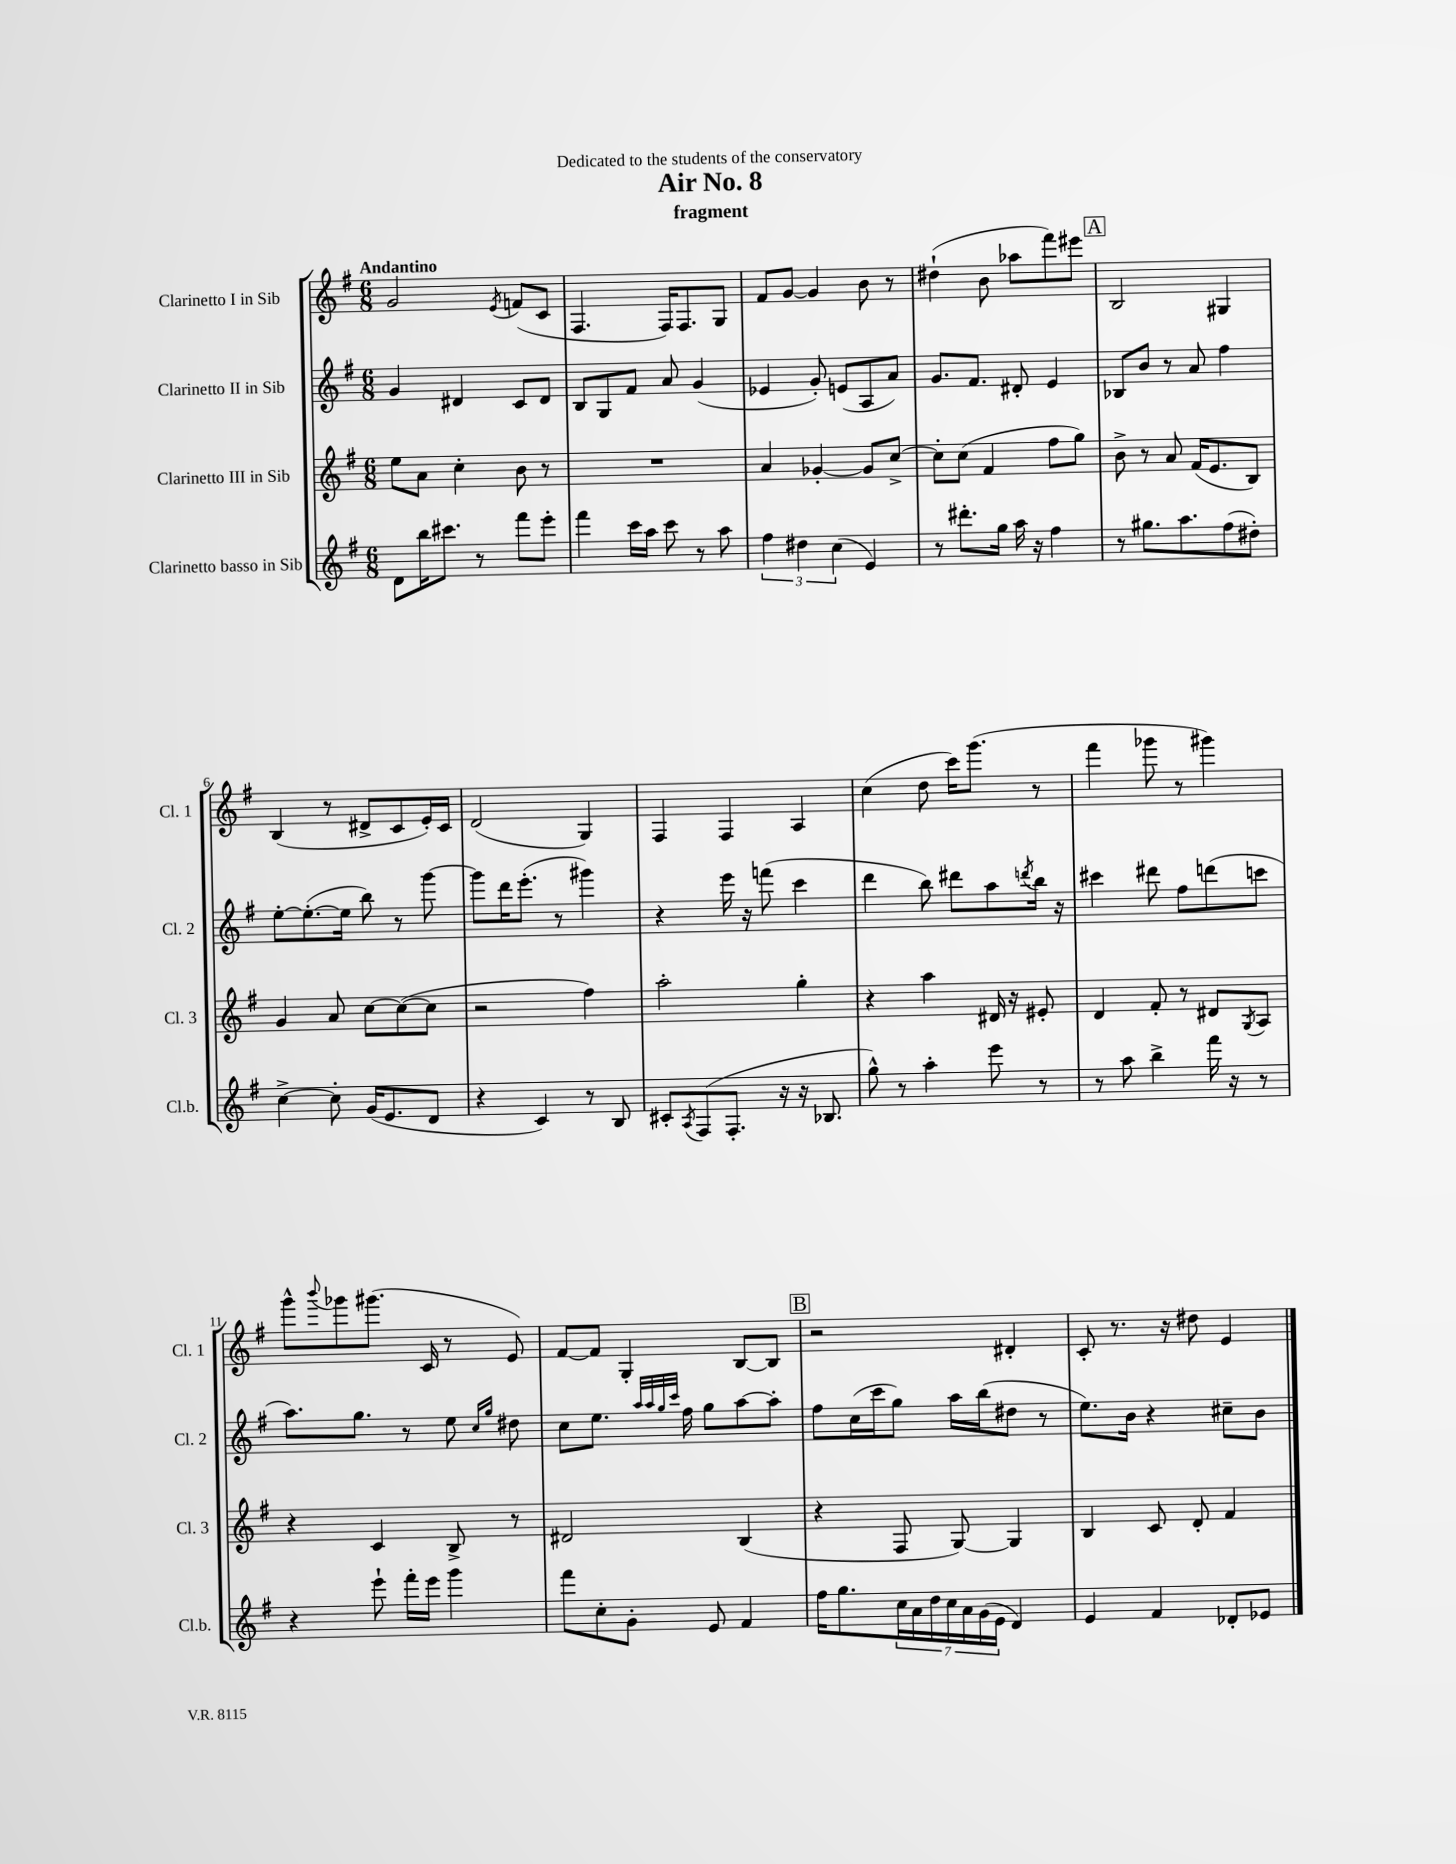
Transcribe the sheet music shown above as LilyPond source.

\header { title = "Air No. 8" subtitle = "fragment" dedication = "Dedicated to the students of the conservatory" }
<<
\new StaffGroup <<
\new Staff = "s0" \with { instrumentName = "Clarinetto I in Sib" shortInstrumentName = "Cl. 1" } {
    \clef treble \key g \major \numericTimeSignature \time 6/8 \tempo "Andantino"
    g'2 \acciaccatura { e'8 } f'8( c'8 |
    fis4. fis16) fis8. g8 |
    fis'8 g'8~ g'4 b'8 r8 |
    dis''4-!( b'8 aes''8 fis'''8) eis'''8 |
    \mark \markup { \box "A" } b2 gis4 |
    b4( r8 dis'8-> c'8 e'16-.) c'16 |
    d'2( g4) |
    fis4 fis4 a4 |
    c''4( d''8 c'''16) g'''8.( r8 |
    fis'''4 ges'''8 r8 gis'''4) |
    g'''8-^ \appoggiatura { b'''8 } ges'''8 gis'''8.( c'16 r8 e'8) |
    fis'8~ fis'8 g4-. b8~ b8 |
    \mark \markup { \box "B" } r2 dis'4-. |
    c'8-. r8. r16 dis''8 e'4 \bar "|." |
}
\new Staff = "s1" \with { instrumentName = "Clarinetto II in Sib" shortInstrumentName = "Cl. 2" } {
    \clef treble \key g \major \numericTimeSignature \time 6/8
    g'4 dis'4 c'8 dis'8 |
    b8 g8 fis'8 a'8 g'4( |
    ees'4 g'8-.) e'8( a8 a'8) |
    g'8. fis'8. dis'8-. e'4 |
    \mark \markup { \box "A" } bes8 b'8 r8 a'8 fis''4 |
    e''8~-. e''8.~-.( e''16 b''8) r8 g'''8~ |
    g'''8 d'''16 e'''8.-.( r8 gis'''4) |
    r4 e'''16 r16 f'''8( c'''4 |
    d'''4 b''8) dis'''8 a''8 \acciaccatura { d'''8 } b''16 r16 |
    cis'''4 dis'''8 fis''8 d'''8( c'''8 |
    a''8.) g''8. r8 e''8 \grace { c''16 g''16 } dis''8 |
    c''8 e''8. \grace { a''32 a''32 g''32 c'''32 } fis''16 g''8 a''8~ a''8-. |
    \mark \markup { \box "B" } fis''8 c''16( c'''16 g''8) a''16 b''16( dis''8 r8 |
    e''8.) b'16 r4 cis''8-- b'8 \bar "|." |
}
\new Staff = "s2" \with { instrumentName = "Clarinetto III in Sib" shortInstrumentName = "Cl. 3" } {
    \clef treble \key g \major \numericTimeSignature \time 6/8
    e''8 a'8 c''4-. b'8 r8 |
    R2. |
    a'4 ges'4~-. ges'8 c''8~-> |
    c''8-. c''8( fis'4 fis''8 g''8) |
    \mark \markup { \box "A" } b'8-> r8 a'8 fis'16( e'8. b8) |
    g'4 a'8 c''8~ c''8~( c''8 |
    r2 fis''4) |
    a''2-. g''4-. |
    r4 a''4 dis'16 r16 eis'8-. |
    d'4 fis'8-. r8 dis'8 \acciaccatura { g8 } a8 |
    r4 c'4 b8-> r8 |
    dis'2 b4( |
    \mark \markup { \box "B" } r4 fis8 g8~) g4 |
    b4 c'8 d'8-. fis'4 \bar "|." |
}
\new Staff = "s3" \with { instrumentName = "Clarinetto basso in Sib" shortInstrumentName = "Cl.b." } {
    \clef treble \key g \major \numericTimeSignature \time 6/8
    d'8 b''16 cis'''8. r8 fis'''8 e'''8-. |
    fis'''4 c'''16 a''16 c'''8 r8 a''8 |
    \tuplet 3/2 { fis''4 dis''4 c''4( } e'4) |
    r8 dis'''8.-. g''16 a''16 r16 fis''4 |
    \mark \markup { \box "A" } r8 gis''8. a''8. fis''8( dis''8-.) |
    c''4~-> c''8-. g'16( e'8. d'8 |
    r4 c'4) r8 b8 |
    cis'8-. \acciaccatura { a8 } fis8( fis8.-. r16 r16 bes8. |
    g''8-^) r8 a''4-. e'''8 r8 |
    r8 a''8 b''4-> fis'''16 r16 r8 |
    r4 e'''8-! fis'''16-. e'''16 g'''4 |
    fis'''8 c''8-. g'8-. e'8 fis'4 |
    \mark \markup { \box "B" } fis''16 g''8. \tuplet 7/4 { c''16 a'16 d''16 c''16 a'16 g'16( e'16 } d'4) |
    e'4 fis'4 des'8-. ees'8 \bar "|." |
}
>>
>>
